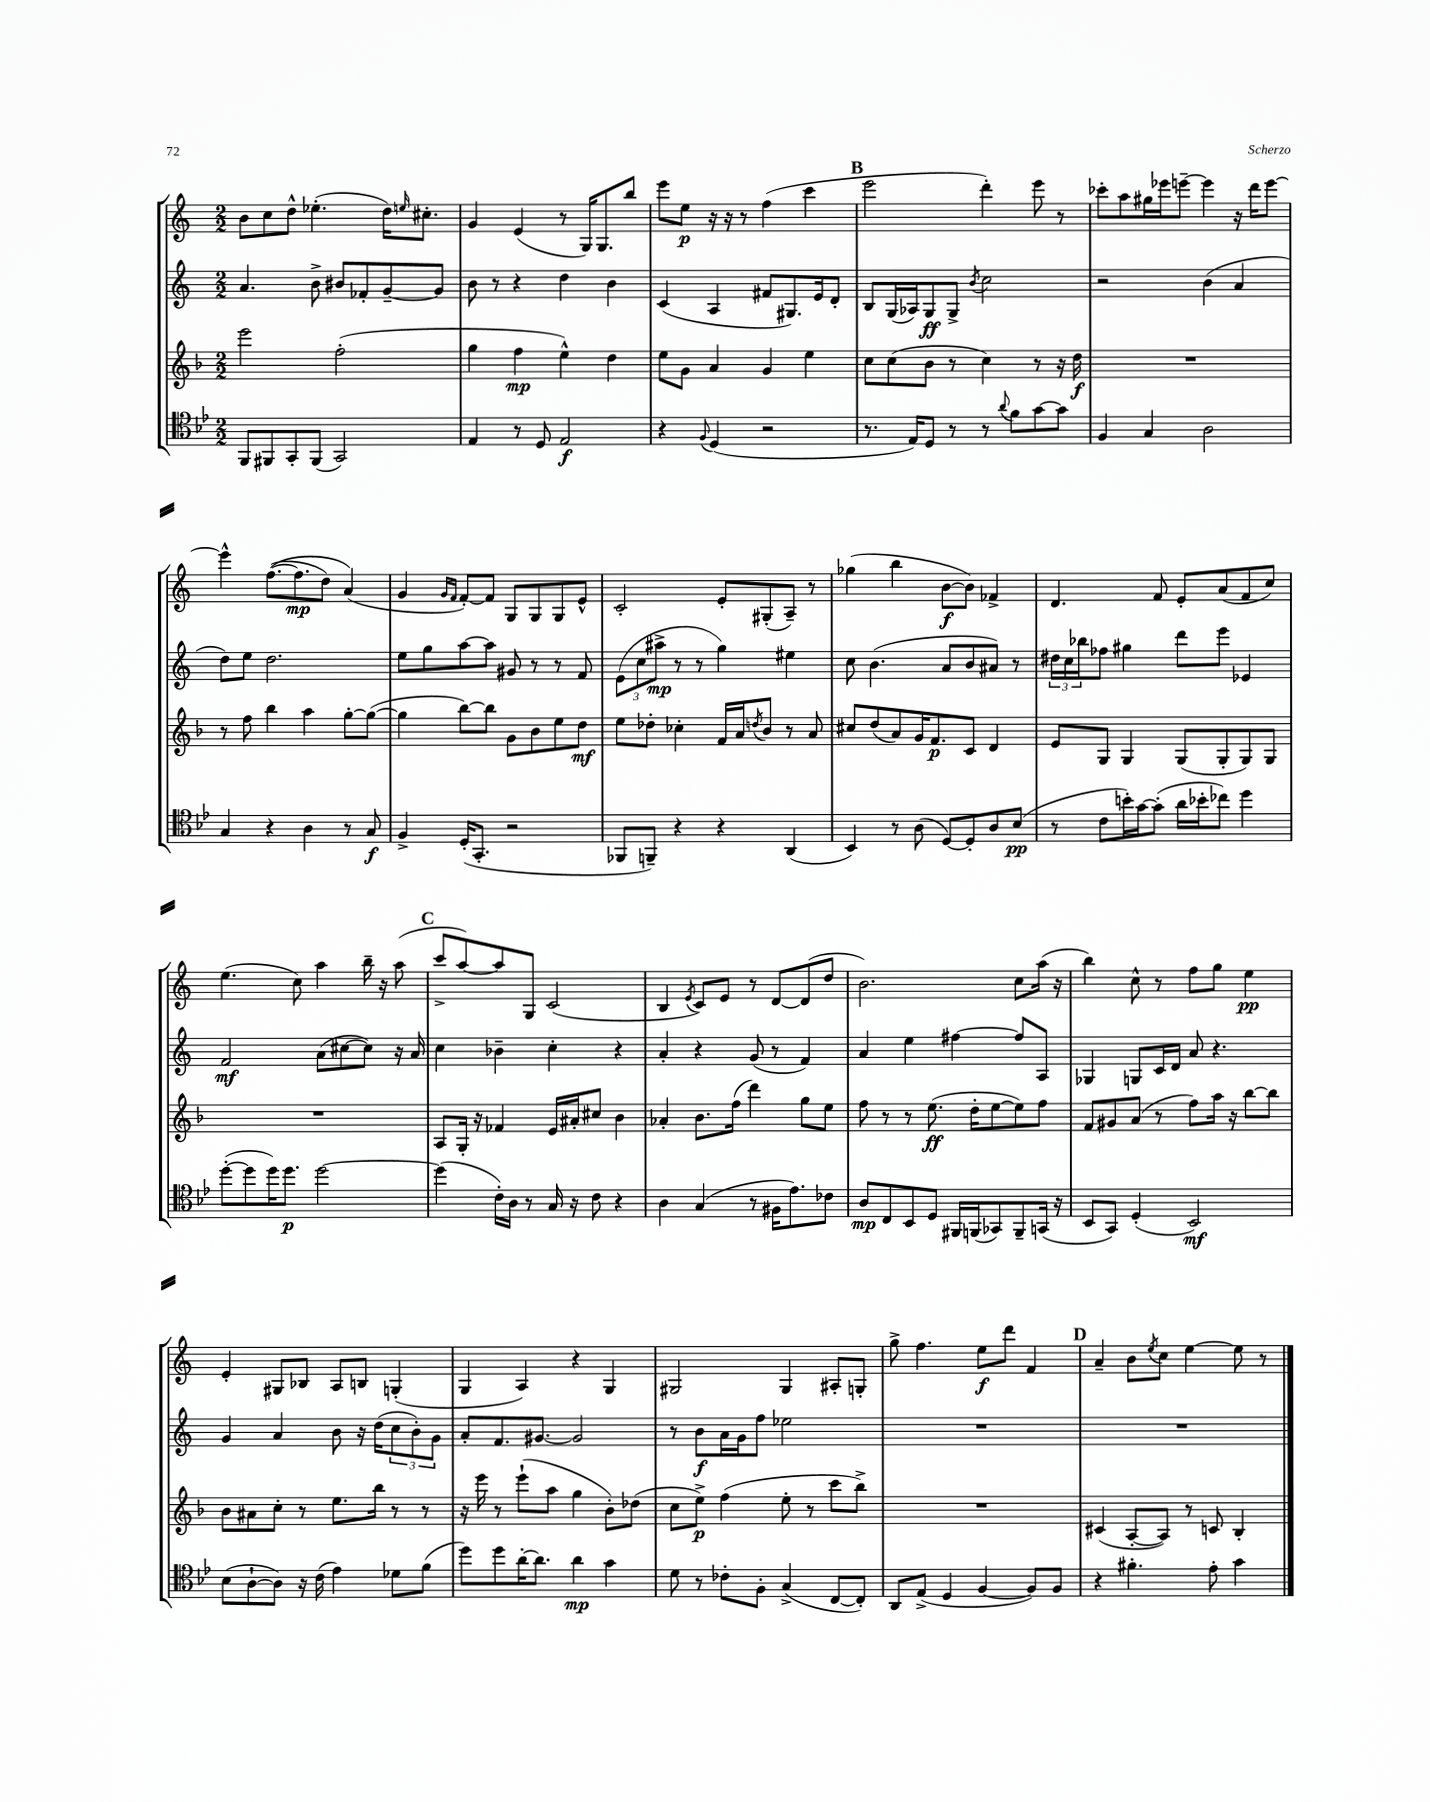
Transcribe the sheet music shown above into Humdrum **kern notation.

**kern	**kern	**kern	**kern
*staff4	*staff3	*staff2	*staff1
*clefC4	*clefG2	*clefG2	*clefG2
*k[b-e-]	*k[b-]	*k[]	*k[]
*M2/2	*M2/2	*M2/2	*M2/2
8FF	2eee	4.a	8b
8FF#	.	.	8cc
8GG'	.	.	8dd^^
(8FF#	.	8b^	(4.ee-'
2GG)	(2ff'	8b#	.
.	.	8f-'	.
.	.	[8g~	16dd)
.	.	.	16qqee
.	.	.	8.cc#'
.	.	8g]	.
=	=	=	=
4E-	4gg	8b	4g
.	.	8r	.
8r	4ff	4r	(4e
8D	.	.	.
2E-	4ee^^)	4dd	8r
.	.	.	16G)
.	.	.	8.G
.	4dd	4b	.
.	.	.	8bb
=	=	=	=
4r	8ee	(4c	8eee
.	8g	.	8ee
8qqF	.	.	.
(4D	4a	4A	16r
.	.	.	16r
.	.	.	8r
2r	4g	8f#	(4ff
.	.	8.G#)	.
.	4ee	.	4ccc
.	.	16e	.
.	.	8d'	.
=	=	=	=
8.r	8cc	8B	2eee
.	(8cc	(16G	.
16E-)	.	16A-)	.
8D	8b-	8G	.
8r	8r	8G^	.
.	.	8qb	.
8r	4cc)	2cc	4ddd')
8qqa	.	.	.
8f	.	.	.
[8g	8r	.	8eee
8g]	16r	.	8r
.	16dd	.	.
=	=	=	=
4F	1r	2r	8ccc-'
.	.	.	8aa
4G	.	.	16gg#
.	.	.	16eee-
.	.	.	[8eee~
2A	.	(4b	4eee]
.	.	4a	16r
.	.	.	16ddd
.	.	.	[8eee
=	=	=	=
4G	8r	8dd)	4eee^^]
.	8ff	8ee	.
4r	4bb-	2.dd	&(([8.ff
.	.	.	8.ff]
4A	4aa	.	.
.	.	.	8dd)
8r	[8gg'	.	(4a&)
8G	(8gg_	.	.
=	=	=	=
4F^	4gg]	8ee	4g
.	.	8gg	.
.	.	.	16qqg
.	.	.	16qqf
(16D'	[8bb-)	[8aa	[8f')
8.GG'	.	.	.
.	8bb-]	8aa]	8f]
2r	8g	8g#	8G
.	8b-	8r	8G
.	8ee	8r	8G
.	8dd	8f	8e^^
=	=	=	=
8FF-	8ee	(12e	2c'
.	.	12cc	.
8FF~)	8dd-'	.	.
.	.	12aa#^	.
4r	4cc-'	8r	.
.	.	8r	.
4r	16f	4gg)	8e'
.	16a	.	.
.	8qdd	.	.
.	8b-	.	(8G#'
(4AA	8r	4ee#	8A~)
.	8a	.	8r
=	=	=	=
4BB-)	8cc#	8cc	(4gg-
.	(8dd	(4.b	.
8r	8a)	.	4bb
(8A	16g	.	.
.	8.f	.	.
[8D)	.	8a	[8b
8D']	8c	8b	8b])
8A	4d	8a#)	4f-^
(8B-	.	8r	.
=	=	=	=
8r	8e	24dd#	4.d
.	.	24cc	.
.	.	24bb-	.
8c	8G	8ff-	.
16b')	4G	4gg#	.
[16g	.	.	.
(8g']	.	.	8f
16a	(8G	8ddd	8e'
16b-'	.	.	.
8cc-)	8G'	8eee	(8a
4dd	8G)	4e-	8f
.	8G	.	8cc)
=	=	=	=
([8dd'	1r	2f	(4.ee
8dd]	.	.	.
16dd)	.	.	.
8.dd	.	.	.
.	.	.	8cc)
[2dd	.	(8a	4aa
.	.	[8cc#	.
.	.	8cc#])	16bb~
.	.	.	16r
.	.	16r	(8aa
.	.	16a	.
=	=	=	=
(4dd]	8A	4cc	8ccc^
.	16G'	.	[8aa)
.	16r	.	.
16c')	4f-	4b-~	8aa]
16A	.	.	.
8r	.	.	8G
16G	16e	4cc'	(2c
16r	16a#'	.	.
8c	8cc#	.	.
4r	4b-	4r	.
=	=	=	=
4A	4a-'	4a'	4B
.	.	.	8qe
(4G	8.b-	4r	8c)
.	.	.	8e
.	(16ff	.	.
8r	4ddd)	(8g	8r
16F#	.	8r	[8d
8.e-)	.	.	.
.	8gg	4f)	(8d]
8c-	8ee	.	8dd
=	=	=	=
8A	8ff	4a	2.b)
8C	8r	.	.
8BB-	8r	4ee	.
8D	(8.ee	.	.
16FF#	.	[4ff#	.
(16FF	16dd'	.	.
8GG-)	[8ee	.	.
8FF~	8ee])	8ff#]	8cc
(16GG	8ff	8A	(16aa
16r	.	.	16r
=	=	=	=
8BB-	8f	4G-	4bb)
8GG)	8g#	.	.
(4D'	(8a	8G	8cc^^
.	8r	16c	8r
.	.	16d	.
2BB-)	8ff)	8a	8ff
.	16aa	4.r	8gg
.	16r	.	.
.	[8bb-	.	4ee
.	8bb-]	.	.
=	=	=	=
(8B-	8b-	4g	4e'
[8A`	8a#	.	.
8A])	8cc'	4a	8G#
16r	8r	.	8B-
(16c	.	.	.
4e-)	8.ee	8b	8A
.	.	16r	8B
.	16bb-	(16dd	.
8d-	8r	12cc	(4G'
.	.	12b')	.
(8f	8r	.	.
.	.	12g	.
=	=	=	=
8dd)	16r	8a'	4G
.	16eee	.	.
8dd	8r	8.f	.
[16a'	(8eee`	.	4A)
8.a]	.	[8.g#	.
.	8aa	.	.
4a	4gg	2g#]	4r
4g	8b-')	.	4G
.	(8dd-	.	.
=	=	=	=
8d	8cc	8r	2G#
8r	8ee^)	8b	.
8c-'	(4ff	16a	.
.	.	16g	.
8F'	.	8ff	.
(4G^	8ee'	2ee-	4G#
.	8r	.	.
[8C	8ccc	.	8A#'
8C'])	8bb-^)	.	8G'
=	=	=	=
8AA	1r	1r	8gg^
(8E-^	.	.	4.ff
4D	.	.	.
[4F	.	.	8ee
.	.	.	8ddd
8F])	.	.	4f
8F	.	.	.
=	=	=	=
4r	(4c#	1r	4a~
4.f#'	[8A'	.	8b
.	.	.	8qee
.	8A])	.	8cc
.	8r	.	[4ee
8e-'	8c	.	.
4g	4B-'	.	8ee]
.	.	.	8r
==	==	==	==
*-	*-	*-	*-
